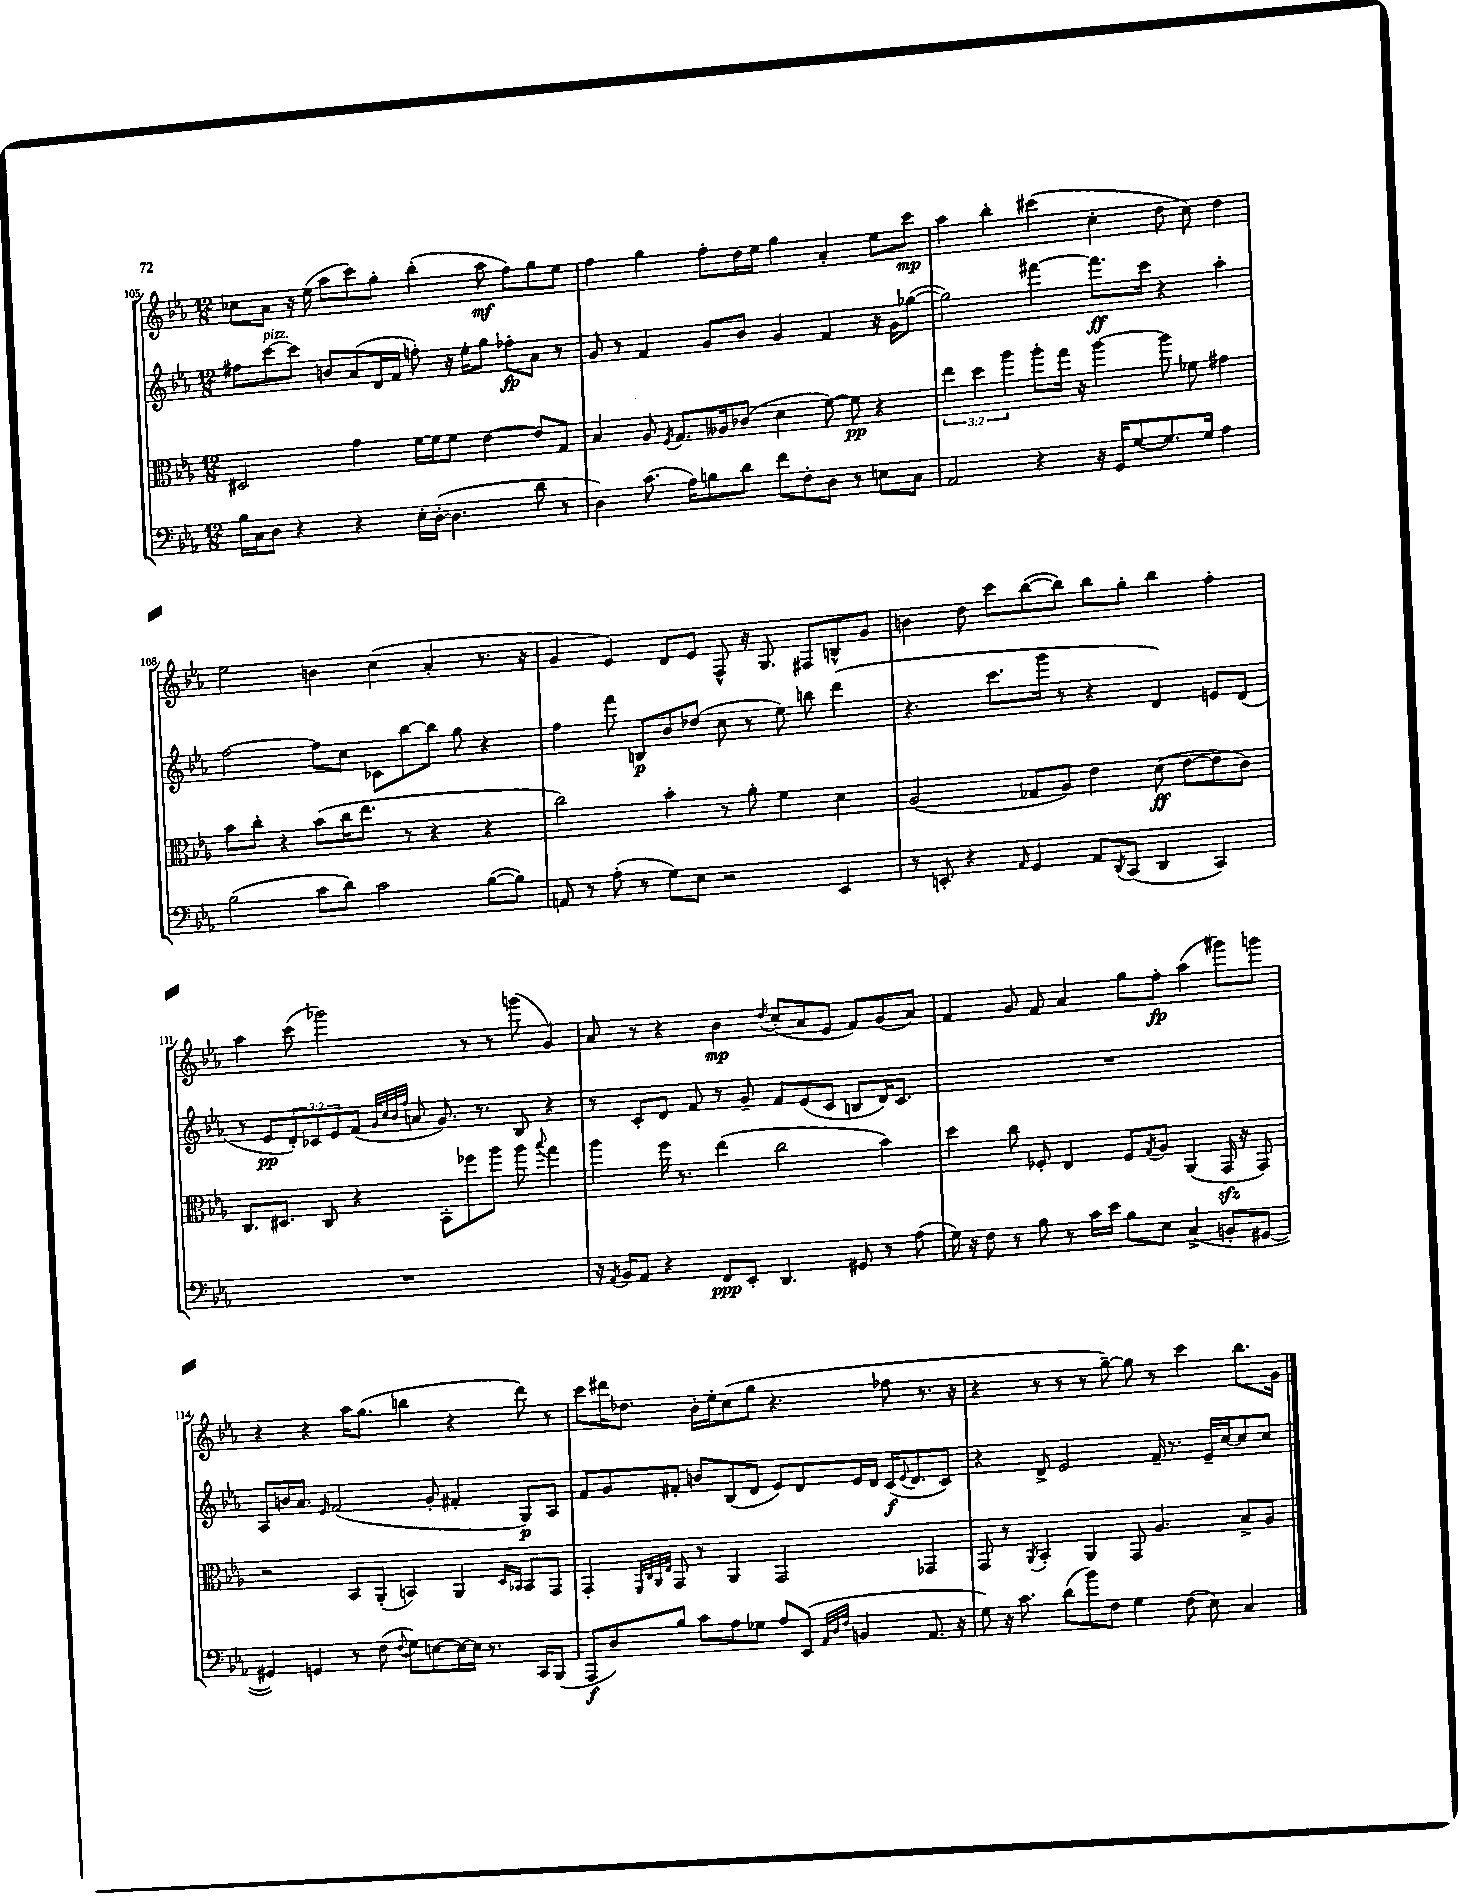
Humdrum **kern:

**kern	**kern	**kern	**kern
*staff4	*staff3	*staff2	*staff1
*clefF4	*clefC3	*clefG2	*clefG2
*k[b-e-a-]	*k[b-e-a-]	*k[b-e-a-]	*k[b-e-a-]
*M12/8	*M12/8	*M12/8	*M12/8
16B-	2D#	8ff#	8cc-
16C	.	.	.
8D	.	[8ccc	8a-
4r	.	8ccc]	16r
.	.	.	(16ee-
.	.	8b	8aa-
4r	4g	(8a-	8ccc)
.	.	16d	8gg'
.	.	16f	.
16E-'	[16f	8ff')	(4bb-'
([16D'	16f]	.	.
4.D]	8f	16r	.
.	.	16ee-'	.
.	[4e-	8gg	8aa-
.	.	8ff-'	8ff)
8d	8e-]	8a-	8gg
8r	8G	8r	8ee-
=	=	=	=
4D)	4B-	8g	4ff
.	.	8r	.
(8.c	8A-	4f	4gg
.	8qF	.	.
.	8.G	.	.
16A-)	.	.	.
8B	.	8g	8ff'
.	16A--	.	.
8d	(8c-	8b-	16dd
.	.	.	16ee-
8f	4d	4g	4gg
8F'	.	.	.
8D	[8f)	4f	4a-'
8r	8f]	.	.
8E	4r	16r	8ee-
.	.	16g	.
8C	.	([8gg-	8ccc
=	=	=	=
2AA-	6ee-	2gg-])	4aa-
.	6dd	.	.
.	.	.	4bb-'
.	6aa-	.	.
4r	8aa-'	[4fff#	(4ccc#
.	16gg	.	.
.	16r	.	.
16r	[4aa-	8.fff#]	4cc'
16GG	.	.	.
[8G	.	.	.
.	.	16ccc	.
8.G]	8aa-]	4r	8dd
.	8f-	.	8cc)
16G	.	.	.
4A-	4g#	4aa-'	4dd
=	=	=	=
(2B-	8b-	[2ff	2ee-
.	8cc'	.	.
.	4r	.	.
8c	(8b-	8ff]	4b
8d)	16cc	8cc	.
.	8.ee-	.	.
2c	.	8c-	(4cc
.	8r	[8bb-	.
.	4r	8bb-]	4a-'
.	.	8gg	.
([8B-	4r	4r	8.r
8B-])	.	.	.
.	.	.	16r
=	=	=	=
8AA	2cc)	4ff	4g
8r	.	.	.
(8A-'	.	8fff	4e-)
8r	.	8B	.
8G)	4b-'	8b-	8d
8E-	.	(8dd-	8e-
2r	8r	8cc	8F^^
.	8a-'	8r	16r
.	.	.	8.G
.	4f	8ee-)	.
.	.	8bb	8F#
4EE-	4d	(4ddd	8B^^
.	.	.	8g
=	=	=	=
8r	(2A-	4.r	4b
8EE'	.	.	.
4r	.	.	8dd
.	.	8.ccc	8ccc
16qqAA-	.	.	.
4GG	8G-	.	([8bb-
.	.	16ggg	.
.	8A-)	8r	8bb-])
8AA-	4e-	4r	8bb-
8qDD	.	.	.
(8CC	.	.	8gg'
4DD	(8d	4d)	4bb-
.	[8e-	.	.
4CC)	8e-]	8e	4ff'
.	8c)	(8d	.
=	=	=	=
1.r	8.C	8r	4aa-
.	.	8e-	.
.	8.D#	.	.
.	.	12d')	(8ccc
.	.	12c-	.
.	8C	.	2ggg-)
.	.	12e-	.
.	4r	(8f	.
.	.	32qqg	.
.	.	32qqcc	.
.	.	32qqb-	.
.	.	32qqff	.
.	.	8a	.
.	8BB-'	8.g)	.
.	8ff-	.	8r
.	.	8.r	.
.	8aa-	.	8r
.	8aa-	8B-	(8ggg
.	8qqbb-	.	.
.	4gg	4r	4g)
=	=	=	=
16r	4aa-	8r	8a-
8qAA-	.	.	.
16BB-	.	.	.
8AA-	.	8c'	8r
4r	16ff	8d	4r
.	8.r	.	.
.	.	8f	.
8FF	(4ee-	8r	4b-
8EE-'	.	8g~	.
.	.	.	8qdd
4.DD	2cc	8f	(8cc'
.	.	(8e-	8a-
.	.	8c	8e-
8GG#	.	8B	8f)
8r	4b-)	16d)	(8g
.	.	8.c	.
(8A-	.	.	8a-)
=	=	=	=
16G)	4dd	1.r	4f
16r	.	.	.
8F	.	.	.
8r	8cc	.	8g
8B-	8F-'	.	8f
8r	4E-	.	4a-
16c	.	.	.
16e-	.	.	.
8B-	8F-	.	8gg
.	8qG	.	.
8E-	8A-	.	8ff'
(4C^	(4AA-	.	(4aa-
8BB'	16GG	.	8ggg#)
.	16r	.	.
[8GG#	8GG)	.	8ggg
=	=	=	=
4GG#])	2r	8A-	4r
.	.	16b	.
.	.	8.a-	.
4GG	.	.	4r
.	.	16qqe-	.
.	.	(2f	.
8r	8BB-	.	16aa-
.	.	.	(8.gg
(8F	(8AA-'	.	.
8qqF	.	.	.
8G)	4BB)	.	4bb
[8E	.	8g'	.
16E_	4AA-	4f#'	4r
16E]	.	.	.
8.r	.	.	.
.	16qqD	.	.
.	16qqBB-	.	.
.	8BB-	8G)	8ddd)
16CC	.	.	.
(8BBB-	8GG	8A-	8r
=	=	=	=
8AAA-	4GG'	8f	8ccc
8D)	.	8g	16ddd#
.	.	.	8.dd-
.	32qqFF	.	.
.	32qqC	.	.
.	32qqAA-	.	.
.	32qqE-	.	.
8B-	8GG	8f#'	.
8c	8r	8b	16b-'
.	.	.	16ee-'
8A-	4AA-	(8B-	(8cc
8G-	.	8d	8gg
8A-	2GG	8e-)	4.r
(8EE-	.	8d	.
32qqAA-	.	.	.
32qqD	.	.	.
32qqF	.	.	.
4BB	.	16e-	.
.	.	16d	.
.	.	(16c	8ff-
.	.	8qqe-	.
.	.	8.d	.
8.AA-	4GG-	.	8.r
.	.	8c)	.
16r	.	.	16r
=	=	=	=
8G)	8GG	4r	4r
16r	8r	.	.
8.c	.	.	.
.	8qAA-	.	.
.	4BB-'	8d^	8r
(8d	.	2e-	8r
8b-)	4AA-	.	8r
8F	.	.	[8gg~)
4G	8GG	.	8gg]
.	4.A-	16f~	8r
.	.	8.r	.
(8F	.	.	4ccc
8E-)	.	16e-~	.
.	.	[16cc	.
4C	8B-^	8cc]	8.bb-
.	8A-	8cc	.
.	.	.	16g
==	==	==	==
*-	*-	*-	*-
